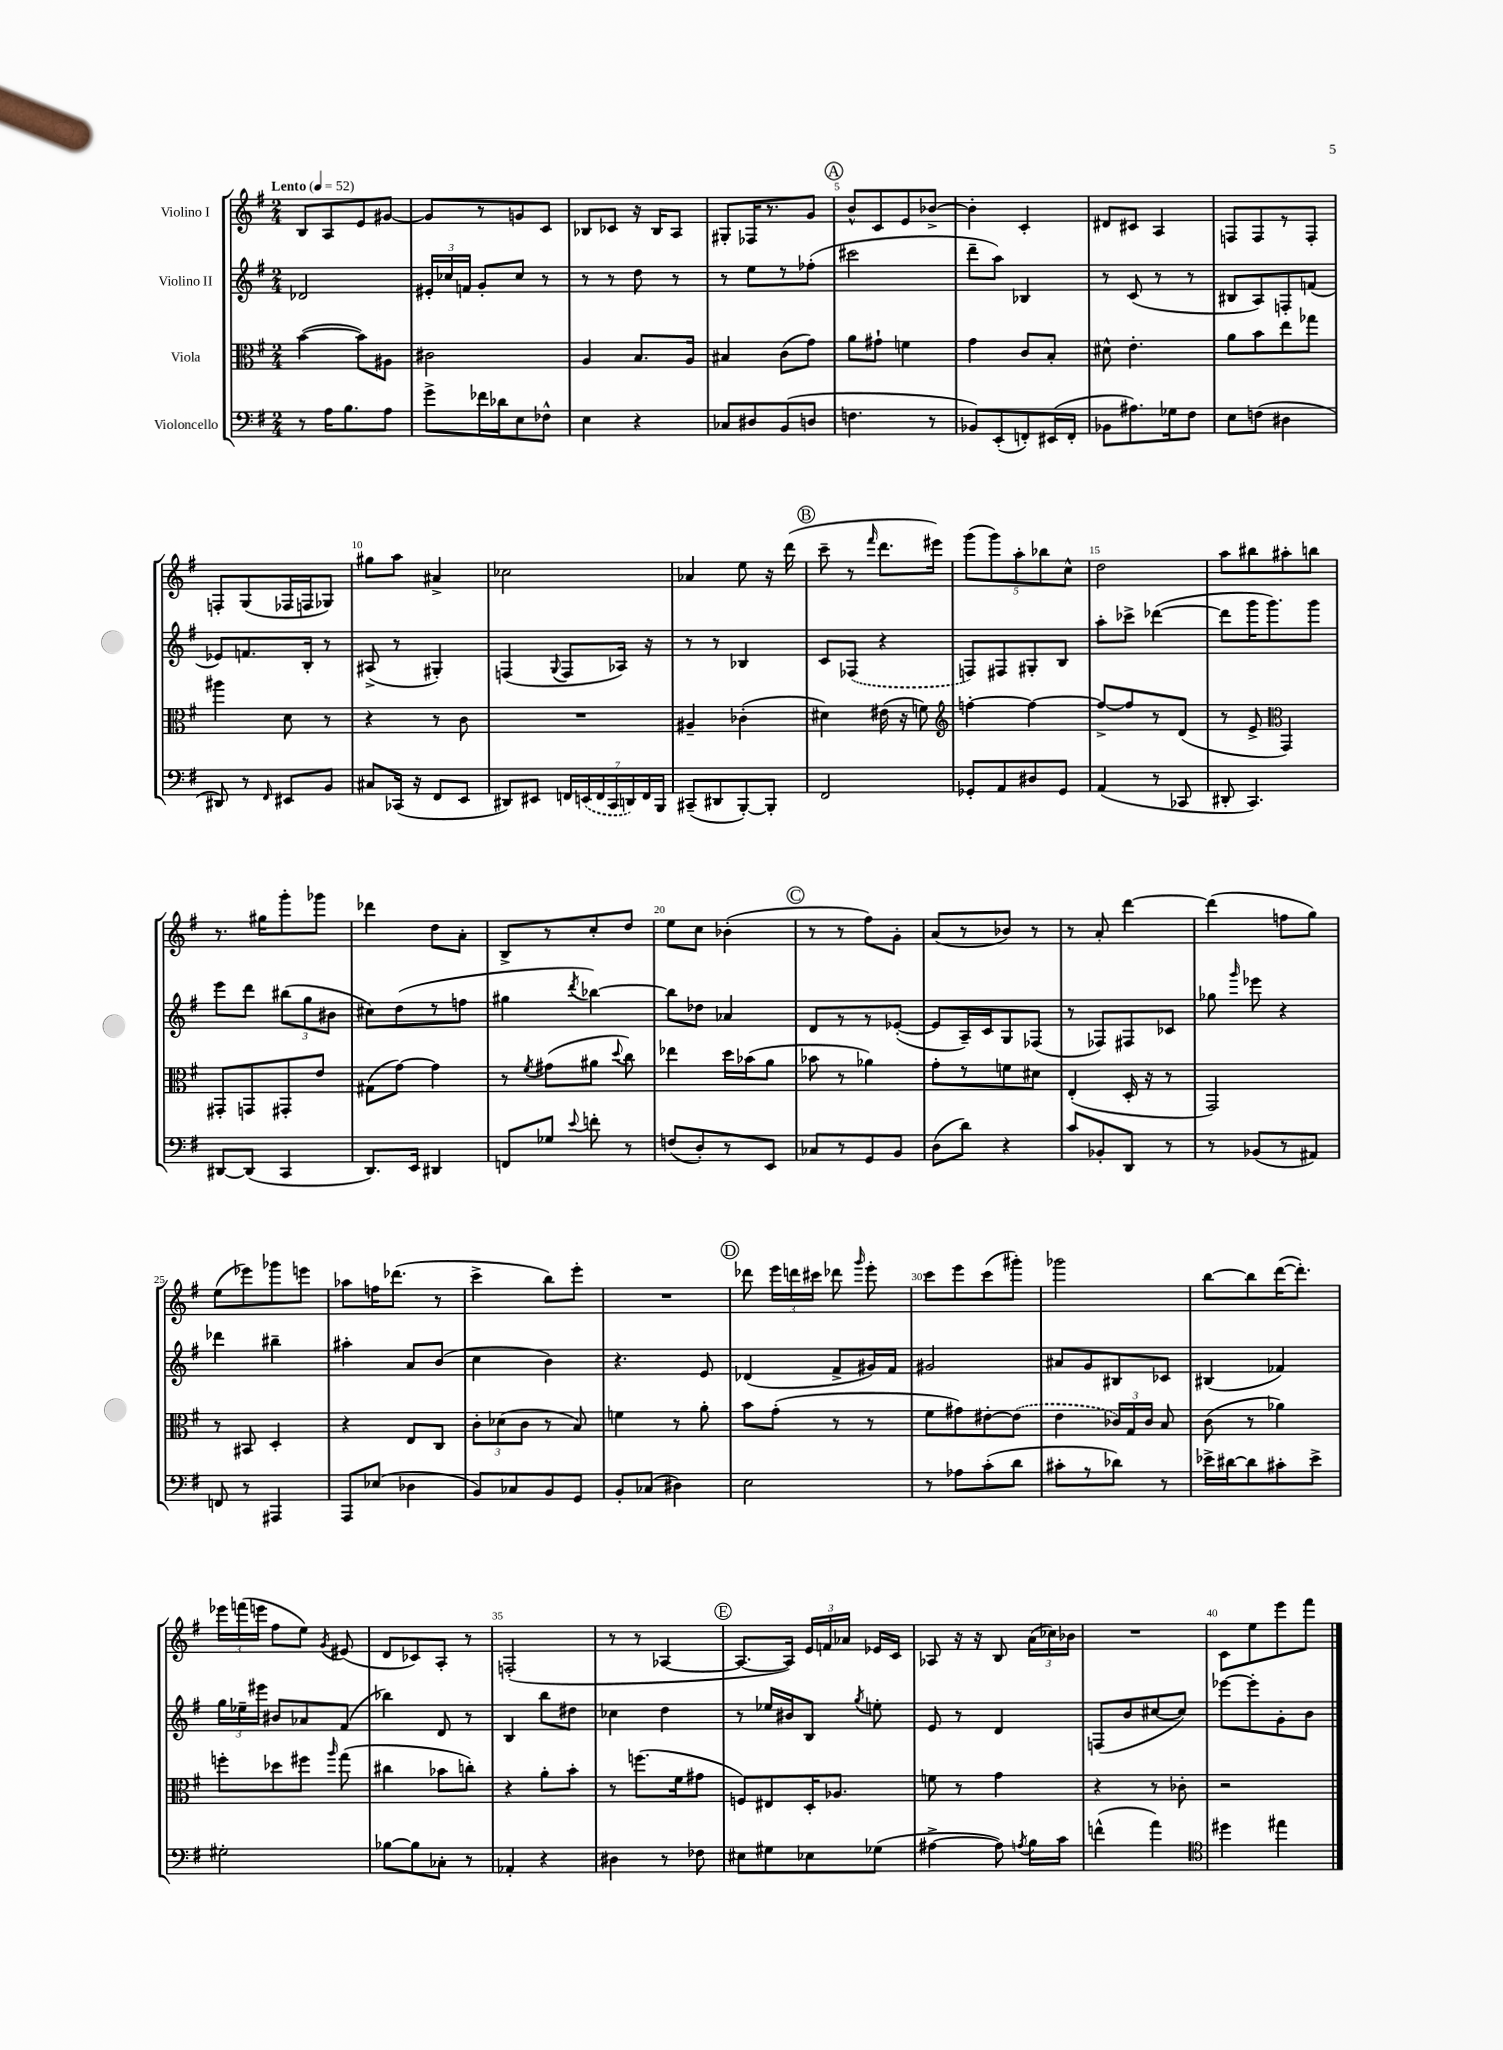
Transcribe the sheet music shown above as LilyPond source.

<<
\new StaffGroup <<
\new Staff = "s0" \with { instrumentName = "Violino I" } {
    \clef treble \key g \major \numericTimeSignature \time 2/4 \tempo "Lento" 4 = 52
    \autoBeamOff b8[ a8 e'8 gis'8]~ |
    gis'8[ r8 g'8 c'8] |
    bes8[ ces'8] r16 bes16[ a8] |
    gis8[-. fes16 r8. g'8] |
    \mark \markup { \circle "A" } b'8[-^ c'8 e'8 bes'8]~-> |
    bes'4-. c'4-. |
    dis'8[ cis'8] a4 |
    f8[ f8 r8 f8]-. |
    f8[-. g8( fes16 f16 ges8]) |
    gis''8[ a''8] ais'4-> |
    ces''2 |
    aes'4 e''8 r16 d'''16( |
    \mark \markup { \circle "B" } c'''8-- r8 \grace { fis'''16 } d'''8.[ eis'''16]) |
    \tuplet 5/4 { g'''8[( g'''8) a''8-. bes''8 c''8]-^ } |
    d''2 |
    a''8[ bis''8 ais''8-. b''8] |
    r8. gis''16[ g'''8-. ges'''8] |
    des'''4 d''8[ a'8]-. |
    b8[-> r8 c''8-. d''8] |
    e''8[ c''8] bes'4-.( |
    \mark \markup { \circle "C" } r8 r8 fis''8[) g'8]-. |
    a'8[( r8 bes'8]) r8 |
    r8 a'8-. d'''4~ |
    d'''4( f''8[ g''8]) |
    e''8[( ees'''8) ges'''8 e'''8] |
    aes''8[ f''16 des'''8.]( r8 |
    c'''4-> b''8[) e'''8]-. |
    R2 |
    \mark \markup { \circle "D" } des'''8 \tuplet 3/2 { e'''16[ d'''16 cis'''16] } des'''8 \grace { g'''16 } e'''8-. |
    c'''8[ e'''8 c'''8( gis'''8]-.) |
    ges'''2 |
    b''8[~ b''8 d'''16~( d'''8.]-.) |
    \tuplet 3/2 { ees'''16[ f'''16( e'''16] } fis''8[ e''8]) \acciaccatura { g'8 } eis'8( |
    d'8[ ces'8) a8]-. r8 |
    f2-.( |
    r8 r8 aes4~ |
    \mark \markup { \circle "E" } aes8.[~ aes16]) \tuplet 3/2 { e'16[ f'16 aes'16] } ees'16[ c'16] |
    aes8 r16 r16 b8 \tuplet 3/2 { a'16[( ces''16) bes'16] } |
    R2 |
    c'8[ e''8 e'''8 fis'''8] \bar "|." |
}
\new Staff = "s1" \with { instrumentName = "Violino II" } {
    \clef treble \key g \major \numericTimeSignature \time 2/4
    \autoBeamOff des'2 |
    \tuplet 3/2 { eis'16[-. ces''16 f'16] } g'8[-. ces''8] r8 |
    r8 r8 d''8 r8 |
    r8 e''8[ r8 fes''8]-.( |
    \mark \markup { \circle "A" } cis'''2 |
    d'''8[-- a''8]) bes4 |
    r8 c'8( r8 r8 |
    bis8[ a8) f8-. f'8]( |
    ees'8[) f'8. b16]-. r8 |
    ais8->( r8 gis4-.) |
    f4( \appoggiatura { g8 } f8[ aes16]) r16 |
    r8 r8 bes4 |
    \mark \markup { \circle "B" } c'8[ \once \slurDashed fes8]( r4 |
    f8[) fis8 gis8-. b8] |
    a''8[-. ces'''8]-> des'''4~( |
    des'''8[ g'''16 g'''8.) g'''8] |
    e'''8[ d'''8] \tuplet 3/2 { bis''8[( g''8 bis'8] } |
    cis''8[) d''8( r8 f''8] |
    gis''4 \acciaccatura { d'''8 } bes''4~) |
    bes''8[ des''8] aes'4 |
    \mark \markup { \circle "C" } d'8[ r8 r8 ees'8]~-.( |
    ees'8[ a16--) c'16 g8 fes8]( |
    r8 fes8[) fis8 ces'8] |
    ges''8 \grace { g'''16 } ees'''8 r4 |
    des'''4 bis''4-- |
    ais''4-. a'8[ b'8]( |
    c''4 b'4) |
    r4. e'8 |
    \mark \markup { \circle "D" } des'4( fis'8[-> gis'16) fis'16] |
    gis'2 |
    ais'8[ g'8 bis8 ces'8] |
    bis4( fes'4) |
    \tuplet 3/2 { g''16[ ees''16-- eis'''16] } bis'8[ aes'8 fis'8]( |
    bes''4) d'8 r8 |
    b4 b''8[ dis''8] |
    ces''4 d''4 |
    \mark \markup { \circle "E" } r8 ees''16[ bis'16 b8] \acciaccatura { g''8 } e''8-. |
    e'8 r8 d'4 |
    f8[( b'8 cis''8~ cis''8]) |
    ees'''8[~ ees'''8-. g'8-. b'8] \bar "|." |
}
\new Staff = "s2" \with { instrumentName = "Viola" } {
    \clef alto \key g \major \numericTimeSignature \time 2/4
    \autoBeamOff b'4~( b'8[) ais8] |
    cis'2 |
    a4 b8.[ a16] |
    bis4 c'8[( g'8]) |
    \mark \markup { \circle "A" } a'8[ gis'8]-! f'4 |
    g'4 c'8[ b8]-. |
    dis'8-^ e'4.-. |
    a'8[ b'8 e''8 ges''8] |
    ais''4 d'8 r8 |
    r4 r8 c'8 |
    R2 |
    ais4-- ces'4-.( |
    \mark \markup { \circle "B" } dis'4) eis'16( r16 f'8) |
    \clef treble f''4~-. f''4~ |
    f''8[~-> f''8 r8 d'8]( |
    r8 e'8-> \clef alto g,4) |
    gis,8[-. g,8 gis,8-. e'8] |
    gis8[( g'8]~) g'4 |
    r8 \acciaccatura { fis'8 } gis'8[( ais'8] \appoggiatura { d''8 } c''8) |
    ees''4 d''16[ bes'16( a'8] |
    \mark \markup { \circle "C" } bes'8 r8 aes'4) |
    g'8[-. r8 f'8 dis'8] |
    e4-.( d16-. r16 r8 |
    g,2) |
    r8 bis,8 d4-. |
    r4 e8[ c8] |
    \tuplet 3/2 { c'8[-. des'8( c'8] } r8 b8) |
    f'4 r8 a'8-. |
    \mark \markup { \circle "D" } b'8[ g'8]-.( r8 r8 |
    fis'8[ gis'8) eis'8~-. \once \slurDashed eis'8]( |
    e'4 \tuplet 3/2 { ces'16[) g16 ces'16] } b8 |
    c'8( r8 aes'4) |
    f''8[-. des''8 fis''8] \grace { a''16 } g''8( |
    cis''4 bes'8[ c''8]-.) |
    r4 a'8[-. b'8]-. |
    r8 f''8.[( fis'16 gis'8] |
    \mark \markup { \circle "E" } f8[) eis8 d16-. aes8.] |
    f'8 r8 g'4 |
    r4 r8 ces'8-. |
    r2 \bar "|." |
}
\new Staff = "s3" \with { instrumentName = "Violoncello" } {
    \clef bass \key g \major \numericTimeSignature \time 2/4
    \autoBeamOff r8 a16[ b8. a8] |
    g'8[-> fes'16 des'16 e8 fes8]-^ |
    e4 r4 |
    ces8[ dis8 b,8( d8] |
    \mark \markup { \circle "A" } f4. r8 |
    bes,8[) e,8-.( f,8-.) eis,16( f,16]-. |
    bes,8[ ais8.) ges16 fis8] |
    e8[ f8]( dis4 |
    dis,8) r8 \grace { fis,16 } eis,8[ b,8] |
    cis8[ ces,16]( r16 fis,8[ e,8] |
    dis,8[) eis,8] \tuplet 7/4 { f,16[ \once \slurDashed e,16( f,16 c,16 d,16) f,16 b,,16] } |
    cis,8[--( dis,8 b,,8~-.) b,,8]-. |
    \mark \markup { \circle "B" } fis,2 |
    ges,8[-. a,8 dis8 ges,8] |
    a,4( r8 ces,8 |
    dis,8-. c,4.) |
    dis,8[~ dis,8]( c,4 |
    d,8.[) e,16] dis,4 |
    f,8[ ges8] \appoggiatura { e'8 } f'8-. r8 |
    f8[( d8-.) r8 e,8] |
    \mark \markup { \circle "C" } ces8[ r8 g,8 b,8] |
    d8[( d'8]) r4 |
    c'8[ bes,8-. d,8] r8 |
    r8 bes,8[( r8 ais,8]) |
    f,8 r8 ais,,4 |
    a,,8[ ees8]( des4 |
    b,8[) ces8 b,8 g,8] |
    b,8[-. ces8]( dis4) |
    \mark \markup { \circle "D" } e2 |
    r8 aes8[ c'8-.( d'8] |
    cis'8[-. r8 des'8]) r8 |
    ees'16[-> dis'16~ dis'8 cis'8-. ees'8]-> |
    gis2-. |
    bes8[~ bes8 ces8]-. r8 |
    aes,4-. r4 |
    dis4 r8 fes8 |
    \mark \markup { \circle "E" } eis8[ gis8 ees8 ges8]( |
    ais4~-> ais8) \acciaccatura { a8 } b16[ c'16] |
    f'4-^( a'4) |
    \clef tenor dis''4 eis''4 \bar "|." |
}
>>
>>
\layout { \context { \Score \override BarNumber.break-visibility = ##(#f #t #t) barNumberVisibility = #(every-nth-bar-number-visible 5) } }
